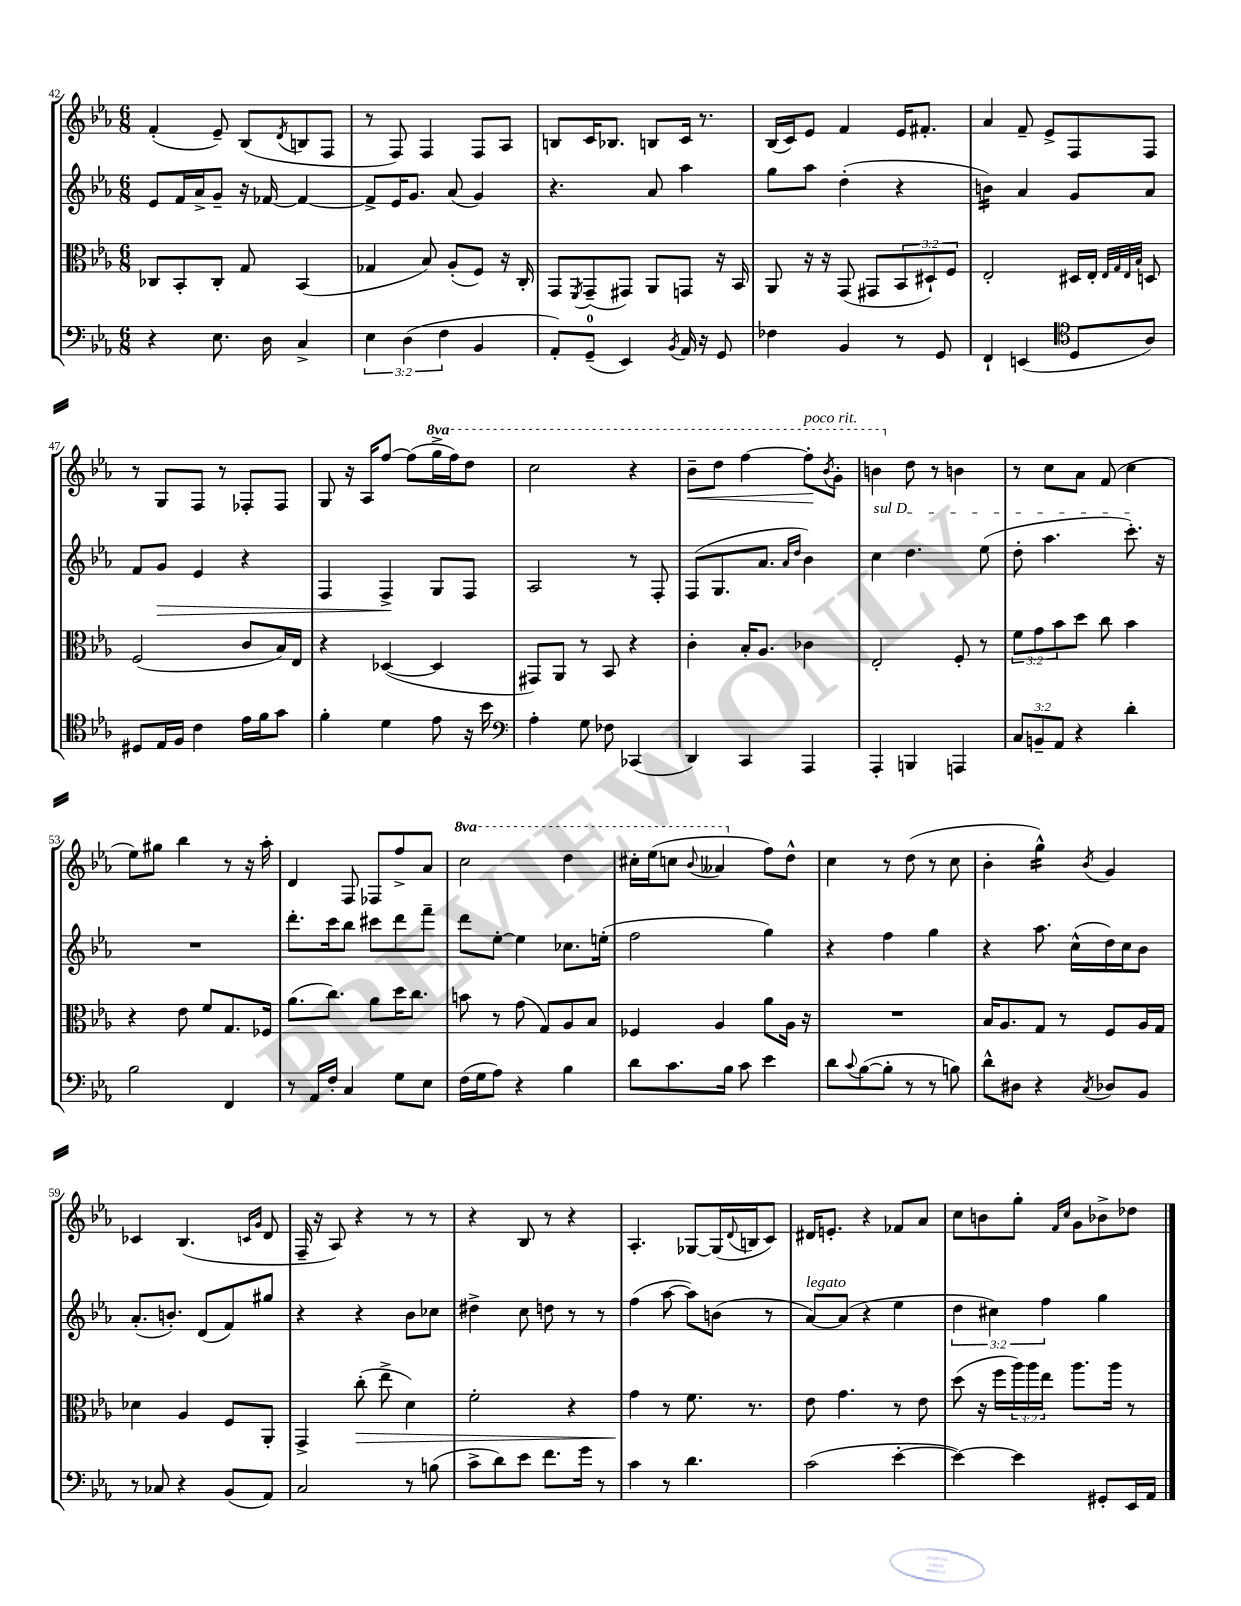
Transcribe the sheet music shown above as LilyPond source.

<<
\new StaffGroup <<
\new Staff = "s0" {
    \clef treble \key ees \major \numericTimeSignature \time 6/8 \set Staff.ottavationMarkups = #ottavation-simple-ordinals
    f'4-.( ees'8--) bes8( \acciaccatura { d'8 } b8 f8 |
    r8 f8) f4 f8 aes8 |
    b8 c'16 bes8. b8 c'16 r8. |
    bes16( c'16) ees'8 f'4 ees'16 fis'8.-. |
    aes'4 f'8-- ees'8-> f8 f8 |
    r8 g8 f8 r8 fes8-. fes8 |
    g8 r16 aes16 f''8~ f''8( \ottava #1 g'''16-> f'''16) d'''8 |
    c'''2 r4 |
    bes''8--\< d'''8 f'''4~ f'''8-.\!^\markup { \italic "poco rit." } \acciaccatura { bes''8 } g''8-. |
    b''4 \ottava #0 d''8 r8 b'4 |
    r8 c''8 aes'8 f'8( c''4 |
    ees''8) gis''8 bes''4 r8 r16 aes''16-. |
    d'4 f8 fes8 f''8-> aes'8 |
    \ottava #1 c'''2 d'''4 |
    cis'''16-. ees'''16( c'''8 \appoggiatura { bes''8 } aeses''4 \ottava #0 f''8) d''8-^ |
    c''4 r8 d''8( r8 c''8 |
    bes'4-. g''4:16-^) \acciaccatura { bes'8 } g'4 |
    ces'4 bes4.( \grace { c'16 g'16 } d'8 |
    f16-- r16 aes8) r4 r8 r8 |
    r4 bes8 r8 r4 |
    aes4.-. ges8~ ges16( \appoggiatura { d'8 } b16 c'8) |
    dis'16 e'8.-. r4 fes'8 aes'8 |
    c''8 b'8 g''8-. \grace { f'16 c''16 } g'8 bes'8-> des''8 \bar "|." |
}
\new Staff = "s1" {
    \clef treble \key ees \major \numericTimeSignature \time 6/8 \override Staff.TupletNumber.text = #tuplet-number::calc-fraction-text
    ees'8 f'16 aes'16-> g'8-- r16 fes'16~ fes'4~ |
    fes'8-> ees'16 g'8. aes'8( g'4) |
    r4. aes'8 aes''4 |
    g''8 aes''8 d''4-.( r4 |
    b'4:16) aes'4 g'8 aes'8 |
    f'8 g'8\> ees'4 r4 |
    f4 f4->\! g8 f8 |
    aes2 r8 f8-. |
    f8( g8. aes'8. \grace { aes'16 d''16 } bes'4) |
    \once \override TextSpanner.bound-details.left.text = \markup { \italic "sul D" } c''4\startTextSpan d''4. ees''8( |
    d''8-. aes''4. c'''8.-.\stopTextSpan) r16 |
    R2. |
    d'''8.-. c'''16 bes''8 cis'''8 d'''8 f'''8-- |
    d'''8 ees''8~-. ees''4 ces''8. e''16-.( |
    f''2 g''4) |
    r4 f''4 g''4 |
    r4 aes''8. c''16-^( d''16) c''16 bes'8 |
    aes'8.-.( b'8.-.) d'8( f'8) gis''8 |
    r4 r4 bes'8 ces''8 |
    dis''4-> c''8 d''8 r8 r8 |
    f''4( aes''8~ aes''8) b'8( r8 |
    aes'8~^\markup { \italic "legato" }) aes'8( r4 ees''4 |
    \tuplet 3/2 { d''4 cis''4) f''4 } g''4 \bar "|." |
}
\new Staff = "s2" {
    \clef alto \key ees \major \numericTimeSignature \time 6/8 \override Staff.TupletNumber.text = #tuplet-number::calc-fraction-text
    ces8 bes,8-. ces8-. g8 bes,4( |
    ges4 bes8) aes8-.( f8) r16 c16-. |
    g,8 \acciaccatura { f,8 } g,8--( gis,8) aes,8 g,8 r16 bes,16 |
    aes,8 r16 r16 g,8( gis,8 \tuplet 3/2 { bes,8 dis8-!) f8 } |
    ees2-. dis16 ees16-. \grace { ees32 g32 ees32 bes32 } d8 |
    f2( c'8 bes16) ees16 |
    r4 des4~( des4 |
    gis,8) aes,8 r8 bes,8 r4 |
    c'4-. bes16-. aes8. ces'4 |
    ees2-. f8-. r8 |
    \tuplet 3/2 { f'8 g'8 bes'8 } d''8 c''8 bes'4 |
    r4 ees'8 f'8 g8. fes16 |
    aes'8.( c''8.) aes'8 d''16 c''8. |
    b'8 r8 g'8( g8) aes8 bes8 |
    fes4 aes4 aes'8 aes16 r16 |
    R2. |
    bes16 aes8. g8 r8 f8 aes16 g16 |
    des'4 aes4 f8 aes,8-. |
    g,4-> c''8-.\>( ees''8-> d'4) |
    f'2-. r4 |
    g'4\! r8 f'8. r8. |
    ees'8 g'4. r8 ees'8 |
    d''8( r16 f''16 \tuplet 3/2 { aes''16) aes''16 ees''16 } aes''8. aes''16 r8 \bar "|." |
}
\new Staff = "s3" {
    \clef bass \key ees \major \numericTimeSignature \time 6/8 \override Staff.TupletNumber.text = #tuplet-number::calc-fraction-text
    r4 ees8. d16 c4-> |
    \tuplet 3/2 { ees4 d4( f4 } bes,4 |
    aes,8-.) g,8-0--( ees,4) \acciaccatura { bes,8 } aes,16 r16 g,8 |
    fes4 bes,4 r8 g,8 |
    f,4-! e,4( \clef tenor d8 aes8) |
    dis8 ees16 f16 c'4 ees'16 f'16 g'8 |
    f'4-. d'4 ees'8 r16 bes'16 |
    \clef bass aes4-. g8 fes8 ces,4( |
    d,4) c,4 aes,,4 |
    aes,,4-. b,,4 a,,4 |
    \tuplet 3/2 { c8 b,8-- aes,8 } r4 d'4-. |
    bes2 f,4 |
    r8 aes,16 f16-. c4 g8 ees8 |
    f16( g16 aes8) r4 bes4 |
    d'8 c'8. bes16 c'8 ees'4 |
    d'8 \appoggiatura { c'8 } bes8~( bes8-. r8 r8 b8) |
    d'8-^ dis8 r4 \acciaccatura { c8 } des8 bes,8 |
    r8 ces8 r4 bes,8( aes,8) |
    c2 r8 b8( |
    c'8-> d'8) ees'8 f'8. g'16 r8 |
    c'4 r8 d'4. |
    c'2( ees'4~-. |
    ees'4~) ees'4 gis,8-. ees,16 aes,16 \bar "|." |
}
>>
>>
\layout { \context { \Score currentBarNumber = #42 } }
